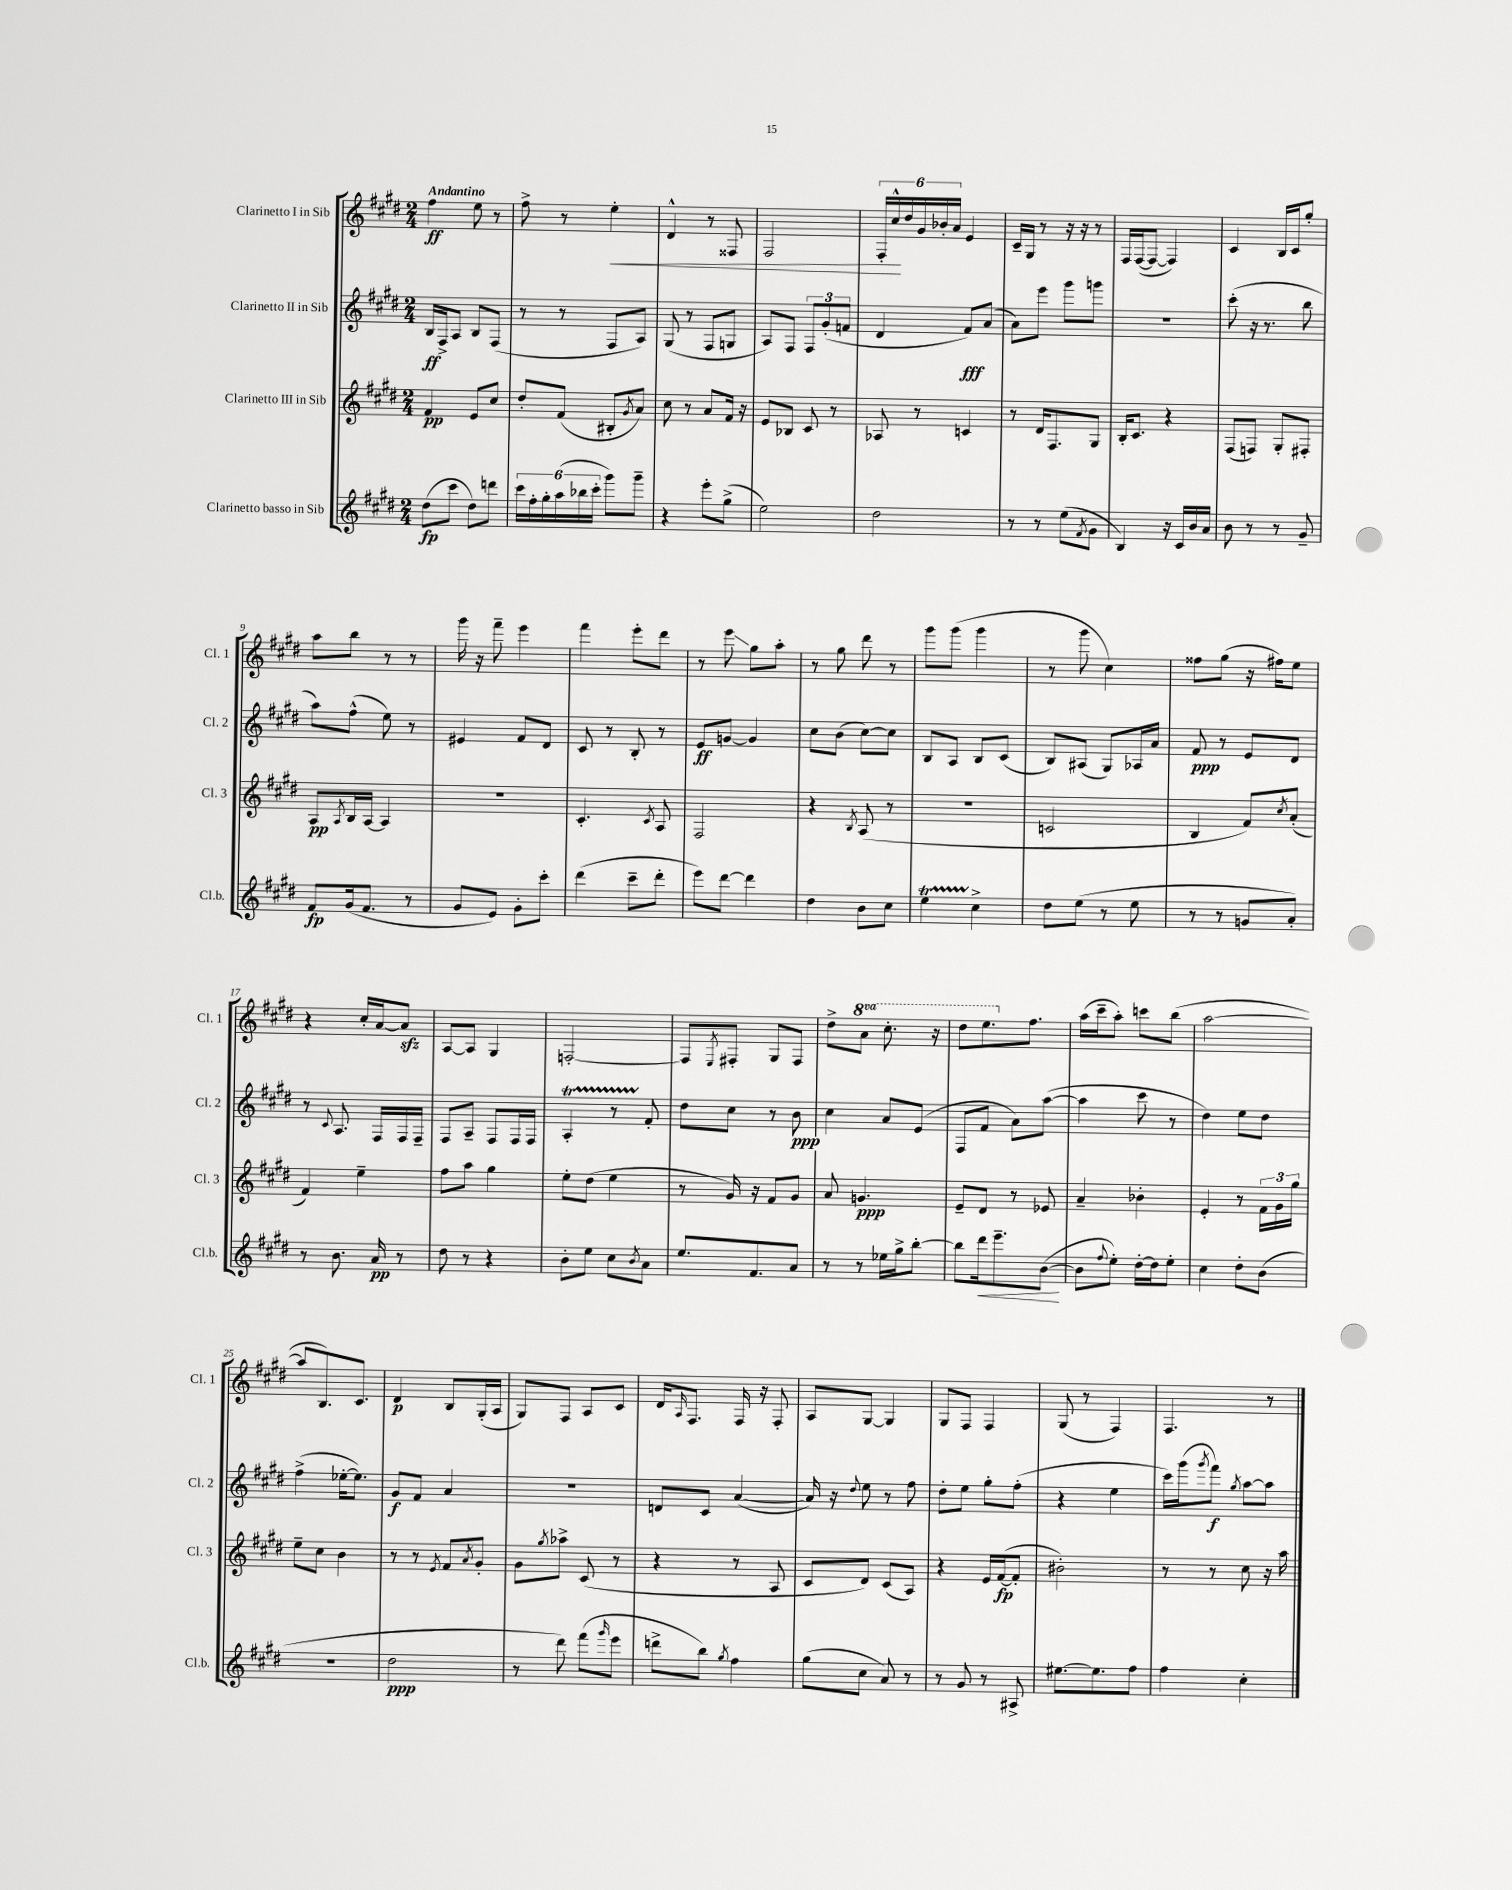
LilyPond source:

<<
\new StaffGroup <<
\new Staff = "s0" \with { instrumentName = "Clarinetto I in Sib" shortInstrumentName = "Cl. 1" } {
    \clef treble \key e \major \numericTimeSignature \time 2/4 \set Staff.ottavationMarkups = #ottavation-simple-ordinals \tempo "Andantino"
    fis''4\ff e''8 r8 |
    fis''8-> r8 e''4-.\< |
    dis'4-^ r8 fisis8 |
    fis2 |
    \tuplet 6/4 { fis16-. cis''16-^\! dis''16 gis'16 bes'16-. a'16 } e'4 |
    cis'16-- gis16 r8 r16 r16 r8 |
    fis16 fis16~( fis8~ fis4) |
    cis'4 b16 cis'16 gis''8-. |
    a''8 b''8 r8 r8 |
    gis'''16 r16 fis'''8-- e'''4 |
    fis'''4 e'''8-. dis'''8 |
    r8 e'''8\glissando gis''8 a''8-. |
    r8 gis''8 dis'''8 r8 |
    gis'''8 gis'''8( gis'''4 |
    r8 gis'''8 cis''4) |
    fisis''8 gis''8( r16 fis''16) e''8 |
    r4 cis''16-. a'16~ a'8\sfz |
    a8~ a8 gis4 |
    f2~-. |
    f8 \acciaccatura { e8 } fis8-. gis8 fis8 |
    dis''8-> \ottava #1 a''8 cis'''8.-. r16 |
    dis'''8 e'''8. \ottava #0 fis''8. |
    a''16( cis'''16-- a''8-.) c'''8 b''8( |
    a''2~ |
    a''8 b8.) cis'8. |
    dis'4\p b8 gis16-.( a16 |
    gis8) fis8 a8 cis'8 |
    dis'16 \grace { a16 } fis8. fis16 r16 fis8-. |
    a8 gis8~ gis4 |
    gis8 fis8 fis4 |
    gis8( r8 fis4) |
    fis4. r8 \bar "|." |
}
\new Staff = "s1" \with { instrumentName = "Clarinetto II in Sib" shortInstrumentName = "Cl. 2" } {
    \clef treble \key e \major \numericTimeSignature \time 2/4
    b16\ff fis16-> a8 b8 fis8( |
    r8 r8 fis8 a8) |
    gis8( r8 fis8 g8 |
    a8) fis8 \tuplet 3/2 { fis8 gis'8-.( f'8 } |
    dis'4 fis'8\fff) a'8( |
    a'8) e'''8 gis'''8 g'''8 |
    r2 |
    cis'''8-.( r16 r8. b''8 |
    a''8) fis''8-^( e''8) r8 |
    eis'4 fis'8 dis'8 |
    cis'8 r8 b8-. r8 |
    e'8\ff g'8~ g'4 |
    cis''8 b'8( cis''8~) cis''8 |
    b8 a8 b8 cis'8( |
    b8) ais8( gis8) aes16 a'16 |
    fis'8\ppp r8 e'8 dis'8 |
    r8 \appoggiatura { cis'8 } a8. fis16 fis16 fis16-- |
    fis8 a8-- fis8 fis16 fis16 |
    a4-.\startTrillSpan r8 fis'8-.\stopTrillSpan |
    dis''8 cis''8 r8 b'8\ppp |
    cis''4 a'8 e'8( |
    fis8 fis'8 a'8) a''8~( |
    a''4 cis'''8 r8 |
    dis''4) e''8 dis''8 |
    fis''4->( ees''16~-. ees''8.) |
    gis'8\f fis'8 a'4 |
    R2 |
    d'8 cis'8 a'4~( |
    a'16) r16 \appoggiatura { dis''8 } e''8 r8 fis''8 |
    dis''8-. e''8 gis''8-. fis''8-.( |
    r4 e''4 |
    cis'''16) gis'''16( \acciaccatura { gis'''8 } fis'''8\f) \acciaccatura { gis''8 } a''8~ a''8 \bar "|." |
}
\new Staff = "s2" \with { instrumentName = "Clarinetto III in Sib" shortInstrumentName = "Cl. 3" } {
    \clef treble \key e \major \numericTimeSignature \time 2/4
    fis'4\pp e'8 cis''8 |
    dis''8-. fis'8( bis8-. \acciaccatura { gis'8 } a'8) |
    cis''8 r8 a'8 fis'16 r16 |
    e'8 bes8 cis'8 r8 |
    aes8 r8 c'4 |
    r8 dis'16 fis8. gis8 |
    b16-. cis'8. r4 |
    fis8( f8) gis8-. fis8-. |
    a8\pp \acciaccatura { a8 } b16 a16~ a4 |
    r2 |
    cis'4.-. \acciaccatura { cis'8 } a8 |
    fis2 |
    r4 \acciaccatura { b8 } a8( r8 |
    r2 |
    c'2 |
    b4 fis'8) \acciaccatura { cis''8 } a'8-.( |
    fis'4) e''4-- |
    fis''8 a''8 gis''4 |
    e''8-. dis''8( e''4 |
    r8 gis'16) r16 fis'8 gis'8 |
    a'8 g'4.\ppp |
    e'8-- dis'8 r8 ees'8 |
    a'4-- bes'4-. |
    e'4-. r8 \tuplet 3/2 { fis'16 gis'16 gis''16 } |
    e''8-- cis''8 b'4 |
    r8 r8 \acciaccatura { e'8 } fis'8 \acciaccatura { a'8 } gis'8-. |
    gis'8 \acciaccatura { gis''8 } aes''8-> cis'8( r8 |
    r4 r8 a8 |
    cis'8 dis'8) cis'8( a8) |
    r4 e'16 fis'16~\fp( fis'8-. |
    bis'2-.) |
    r8 r8 cis''8 r16 a''16 \bar "|." |
}
\new Staff = "s3" \with { instrumentName = "Clarinetto basso in Sib" shortInstrumentName = "Cl.b." } {
    \clef treble \key e \major \numericTimeSignature \time 2/4
    dis''8\fp( cis'''8 dis''8) d'''8 |
    \tuplet 6/4 { cis'''16 fis''16-. gis''16-. a''16( bes''16 cis'''16-. } gis'''8) gis'''8-- |
    r4 e'''8-. gis''8->( |
    e''2) |
    dis''2 |
    r8 r8 e''8( \acciaccatura { fis'8 } gis'8 |
    b4) r16 cis'16 b'16 a'16 |
    b'8 r8 r8 gis'8-- |
    fis'8\fp gis'16( fis'8. r8 |
    gis'8 e'8) gis'8-. cis'''8-. |
    dis'''4( cis'''8-- dis'''8-. |
    e'''8) dis'''8~ dis'''4 |
    dis''4 b'8 cis''8 |
    e''4\startTrillSpan cis''4->\stopTrillSpan |
    dis''8 e''8( r8 e''8 |
    r8 r8 g'8 a'8-.) |
    r8 b'8. a'16\pp r8 |
    dis''8 r8 r4 |
    b'8-. e''8 cis''8 \acciaccatura { b'8 } a'8 |
    e''8. fis'8. a'8 |
    r8 r8 ees''16 gis''16-> b''8~-. |
    b''8 dis'''16\< e'''8.-- b'8~\!( |
    b'8 \appoggiatura { fis''8 } e''8-.) dis''16~-. dis''16 e''8-. |
    cis''4 dis''8-. b'8( |
    r2 |
    dis''2\ppp |
    r8 dis'''8) fis'''8( \grace { gis'''16 } e'''8 |
    d'''8-> b''8) \acciaccatura { gis''8 } fis''4 |
    gis''8( cis''8 a'8) r8 |
    r8 gis'8 r8 ais8-> |
    eis''8.~ eis''8. fis''8 |
    fis''4 cis''4-. \bar "|." |
}
>>
>>
